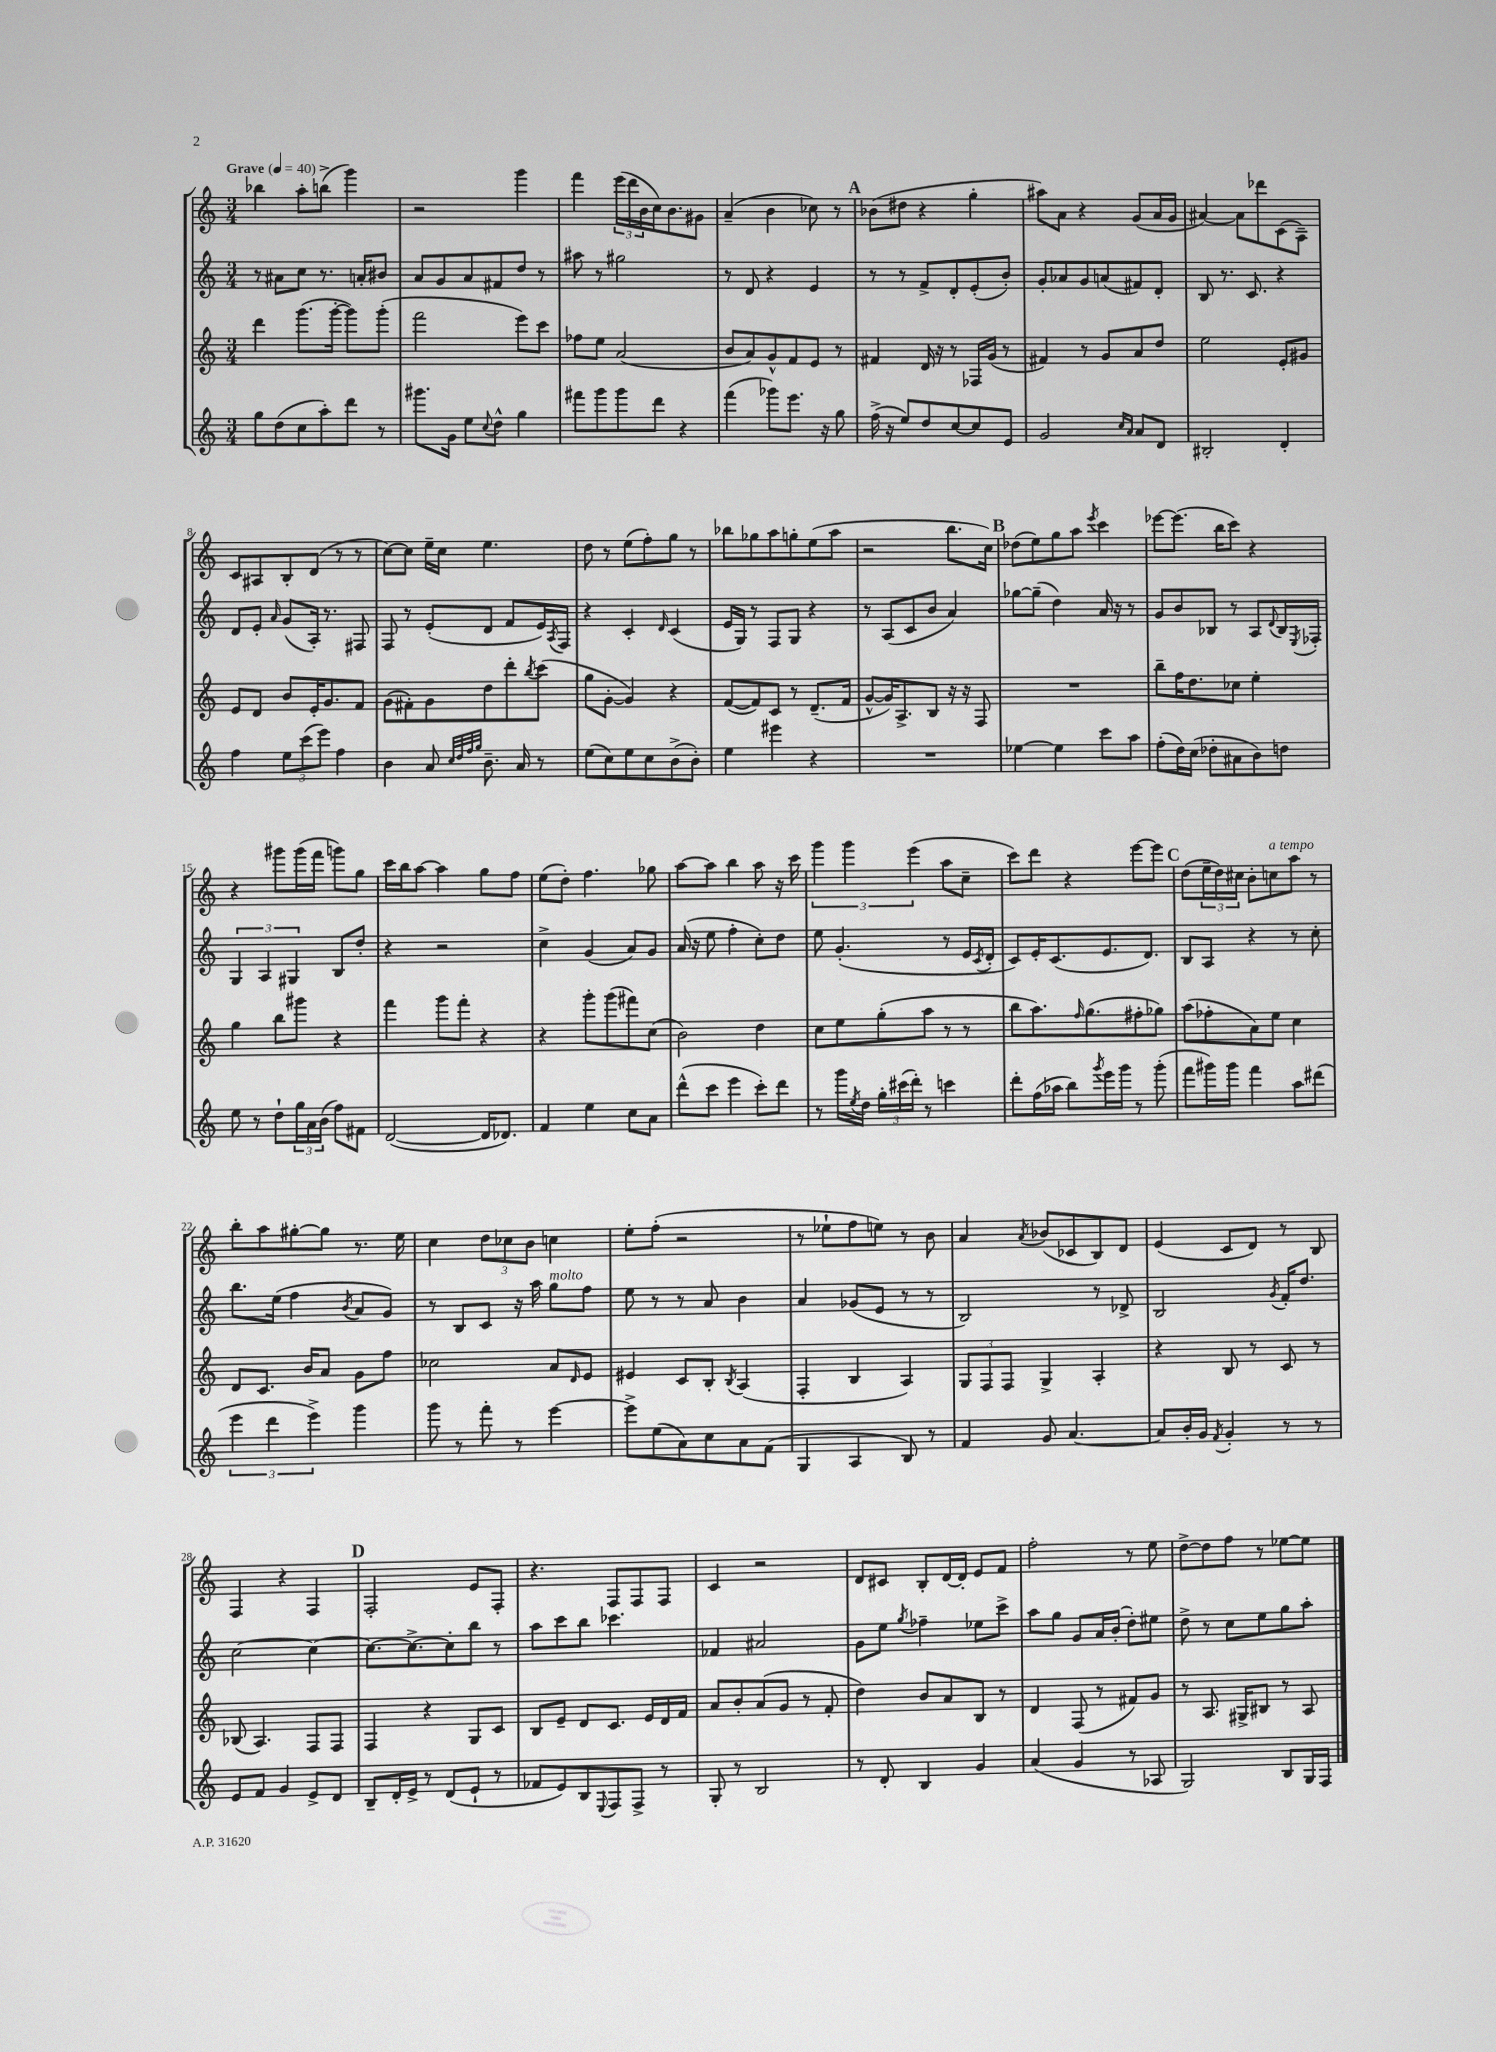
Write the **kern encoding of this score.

**kern	**kern	**kern	**kern
*staff4	*staff3	*staff2	*staff1
*clefG2	*clefG2	*clefG2	*clefG2
*k[]	*k[]	*k[]	*k[]
*M3/4	*M3/4	*M3/4	*M3/4
*MM40	*MM40	*MM40	*MM40
8gg	4ddd	8r	4bb-
(8dd	.	8a#	.
8cc	(8.ggg	8cc	8aa'
8aa')	.	8.r	(8bb^
.	[16ggg'	.	.
8ddd	8ggg])	.	4ggg)
.	.	16a'	.
8r	(8ggg'	8b#	.
=	=	=	=
8.ggg#	2fff	8a	2r
.	.	8g	.
16g	.	.	.
8ee	.	8a	.
8qqcc	.	.	.
8dd^^	.	8f#	.
4gg	8eee)	8dd	4ggg
.	8ccc	8r	.
=	=	=	=
8fff#	8ff-	8aa#	4fff
8ggg	8ee	8r	.
8ggg	(2a	2gg#	(24eee
.	.	.	24ddd
.	.	.	24b
8ddd	.	.	16cc)
.	.	.	8.b
4r	.	.	.
.	.	.	8g#
=	=	=	=
(4fff	8b	8r	(4a~
.	8a)	8d	.
8ggg-)	8g^^	4r	4b
8.eee	8f	.	.
.	8e	4e	8cc-)
16r	.	.	.
8gg	8r	.	8r
=	=	=	=
(16ff^	4f#	8r	(8b-
16r	.	.	.
8ee)	.	8r	8dd#
8dd	16d	8f^	4r
.	16r	.	.
[8cc	8r	8d'	.
8cc]	16F-	(8e'	4gg'
.	(16g	.	.
8e	8r	8b')	.
=	=	=	=
2g	4f#)	8g'	8aa#)
.	.	8a-	8a
.	8r	8g	4r
.	8g	(8a	.
16qqcc	.	.	.
16qqa	.	.	.
8a	8a	8f#)	(8g
8d	8dd	8d'	16a
.	.	.	16g
=	=	=	=
2B#'	2ee	8B	[4a#)
.	.	8.r	.
.	.	.	8a#]
.	.	8.c	.
.	.	.	8ddd-
4d'	8e'	4r	(8c
.	8g#	.	8A~)
=	=	=	=
4ff	8e	8d	8c
.	8d	8e'	8A#
.	.	16qqa	.
12ee	8b	(8g	8B'
(12ccc	.	.	.
.	16e'	16A')	(8d
12eee)	.	.	.
.	8.g	8.r	.
4ff	.	.	8r
.	8f	8F#	8r
=	=	=	=
4b	(8g	8F	[8cc)
.	8f#')	8r	8cc]
8a	8g	(8e'	16ee~
.	.	.	16cc
32qqcc	.	.	.
32qqdd	.	.	.
32qqff	.	.	.
32qqgg	.	.	.
8.b~	8dd	8d	4.ee
.	8ddd'	8f	.
16a	.	.	.
.	8qbb	.	.
8r	(8ccc	16e)	.
.	.	8qA	.
.	.	16F	.
=	=	=	=
(8ee	8gg	4r	8dd
8cc)	[8g'	.	8r
8ee	4g])	4c'	(8ee
8cc	.	.	8ff')
.	.	16qqd	.
(8b^	4r	(4c	8gg
8b')	.	.	8r
=	=	=	=
4ee	([8f	16e	8bb-
.	.	16G)	.
.	8f])	8r	8gg-
4eee#	8c	8F	8aa
.	8r	8G	8gg'
4r	(8.d~	4r	(8ee
.	.	.	8aa
.	16f	.	.
=	=	=	=
2.r	[8g^^	8r	2r
.	16g])	(8A	.
.	8.A^	.	.
.	.	8c	.
.	8B	8b	.
.	16r	4a)	8.bb
.	16r	.	.
.	8F	.	.
.	.	.	16cc)
=	=	=	=
[4ee-	2.r	[8gg-	(8dd-
.	.	(8gg-~]	8ee)
4ee-]	.	4dd)	8gg
.	.	.	8aa
.	.	.	8qeee
8ccc	.	16a	4ccc
.	.	16r	.
8aa	.	8r	.
=	=	=	=
(8ff'	8bb~	8g	[8eee-
16dd)	16ff	8b	(8.eee-]
(16cc	8.dd	.	.
8dd-'	.	8B-	.
.	.	.	16bb
8a#	8cc-	8r	8ccc)
8b)	4ee'	8A	4r
.	.	8qqd	.
8dd	.	16B-	.
.	.	8qE	.
.	.	16F-'	.
=	=	=	=
8ee	4gg	6G	4r
8r	.	.	.
.	.	6A	.
8dd`	8bb	.	8ggg#
.	.	6G#	.
24gg	8ggg#	.	(16ggg#
24a	.	.	.
.	.	.	16fff
(24b	.	.	.
8ff)	4r	8B	8ggg)
8f#	.	8dd'	8gg
=	=	=	=
([2d	4fff	4r	16ccc
.	.	.	16bb
.	.	.	[8aa
.	8ggg	2r	4aa]
.	8fff'	.	.
16d]	4r	.	8gg
8.d-)	.	.	.
.	.	.	8ff
=	=	=	=
4f	4r	4cc^	(8ee
.	.	.	8dd')
4ee	8ggg'	(4g	4.ff
.	(8ggg	.	.
8cc	8fff#)	8a)	.
8a	(8cc	8g	8gg-
=	=	=	=
(8ddd^^	2b)	(16a	[8aa
.	.	16r	.
8ccc	.	8ee	8aa]
4eee	.	4ff'	4bb
8ccc')	4dd	8cc')	8aa
8ddd	.	8dd	16r
.	.	.	16ccc
=	=	=	=
8r	8cc	8ee	6ggg
16ggg	8ee	(4.g'	.
.	.	.	6ggg
8qee	.	.	.
16dd	.	.	.
24gg'	(8gg'	.	.
(24ccc#	.	.	.
24ddd')	.	.	(6eee
8r	8aa	.	.
4ccc	8r	8r	8aa
.	8r	16e	8cc~
.	.	8qc	.
.	.	16d'	.
=	=	=	=
8ddd'	8bb	8c)	8ccc)
(16ff	8.aa)	16e'	8ddd
16aa-	.	(8.c	.
8bb)	.	.	4r
.	16qqff	.	.
.	(8.gg	.	.
8qggg	.	.	.
16eee	.	8.e	.
16ggg	.	.	.
8r	8ff#'	.	[8eee
.	.	8.d)	.
(8ggg'	8gg-)	.	8eee]
=	=	=	=
8fff	(8aa	8B	(8dd
16ggg#)	8ff-'	8A	24ee~
.	.	.	24dd)
16ggg#	.	.	.
.	.	.	24cc#
4fff	8a)	4r	8b'
.	8ee	.	8cc
8aa	4cc	8r	8aa
(8ddd#	.	8cc'	8r
=	=	=	=
6eee	8d	8.bb	8bb'
.	8.c	.	8aa
6ddd	.	.	.
.	.	(16ee	.
.	.	4ff	[8gg#'
.	16b	.	.
6eee^)	.	.	.
.	8a	.	8gg#]
.	.	8qb	.
4ggg	8g	8a	8.r
.	8ff	8g)	.
.	.	.	16ee
=	=	=	=
8ggg	2cc-	8r	4cc
8r	.	8B	.
8fff'	.	8c	12dd
.	.	.	12cc-
8r	.	16r	.
.	.	.	12b
.	.	16aa	.
[4eee	8a	8gg	4cc
.	16qqd	.	.
.	8e	8ff	.
=	=	=	=
8eee^]	4e#	8ee	8ee'
(8ee	.	8r	(8ff'
8a)	8c	8r	2r
8cc	8B'	8a	.
.	8qB	.	.
8a	(4A	4b	.
(8f	.	.	.
=	=	=	=
4G	4F'	4a	8r
.	.	.	8ee-`
4A	4B	(8g-	8ff
.	.	8e	8ee)
8B)	4A)	8r	8r
8r	.	8r	8b
=	=	=	=
4f	12G	2B)	4a
.	12F	.	.
.	12F	.	.
.	.	.	8qa
8g	4G^	.	(8b-
[4.a	.	.	8c-
.	4A'	8r	8B)
.	.	8d-^	8d
=	=	=	=
8a]	4r	2B	(4e
16b'	.	.	.
16g	.	.	.
8qf	.	.	.
4g'	8B	.	8c
.	8r	.	8d)
.	.	8qg	.
8r	8c	16f'	8r
.	.	8.dd	.
8r	8r	.	8B
=	=	=	=
8e	(8B-	[2cc	4F
8f	4.A)	.	.
4g	.	.	4r
8e^	8F	4cc_	4F
8d	8F	.	.
=	=	=	=
8B~	4F	8.cc_	2F'
16d'	.	.	.
16e^	.	8.cc^_	.
8r	4r	.	.
(8d	.	8cc']	.
8e`	8G	8bb	8e
8r	8c	8r	8F'
=	=	=	=
8f-	8B	8aa	4.r
8e)	8e~	8ccc	.
8B	8d	8bb	.
8qqE	.	.	.
8F	8.c	4.ccc-	8F
8F^	.	.	8F
.	16e	.	.
8r	16d	.	8F
.	16f	.	.
=	=	=	=
8G'	8a	4f-	4c
8r	8b'	.	.
2B	(8a	2a#	2r
.	8g	.	.
.	8r	.	.
.	8f'	.	.
=	=	=	=
8r	4dd)	8g	8d
8d'	.	8ee	8c#
.	.	8qgg	.
4B	8b	4ff-~	8B'
.	8a	.	[16d
.	.	.	16d']
4g	8B	8ee-	8e
.	8r	8ccc^	8f
=	=	=	=
(4a	4d	8aa	2ff'
.	.	8gg	.
4g	(8F	8g	.
.	8r	16a	.
.	.	(16b'	.
8r	8f#)	8dd')	8r
8A-	8g	8ee#	8ee
=	=	=	=
2G)	8r	8dd^	[8dd^
.	8.A	8r	8dd]
.	.	8cc	8ff
.	16G#^	.	.
.	8B#	8ee	8r
8B	8r	8gg	[8ee-
16G	8A	8aa'	8ee-]
16F	.	.	.
==	==	==	==
*-	*-	*-	*-
